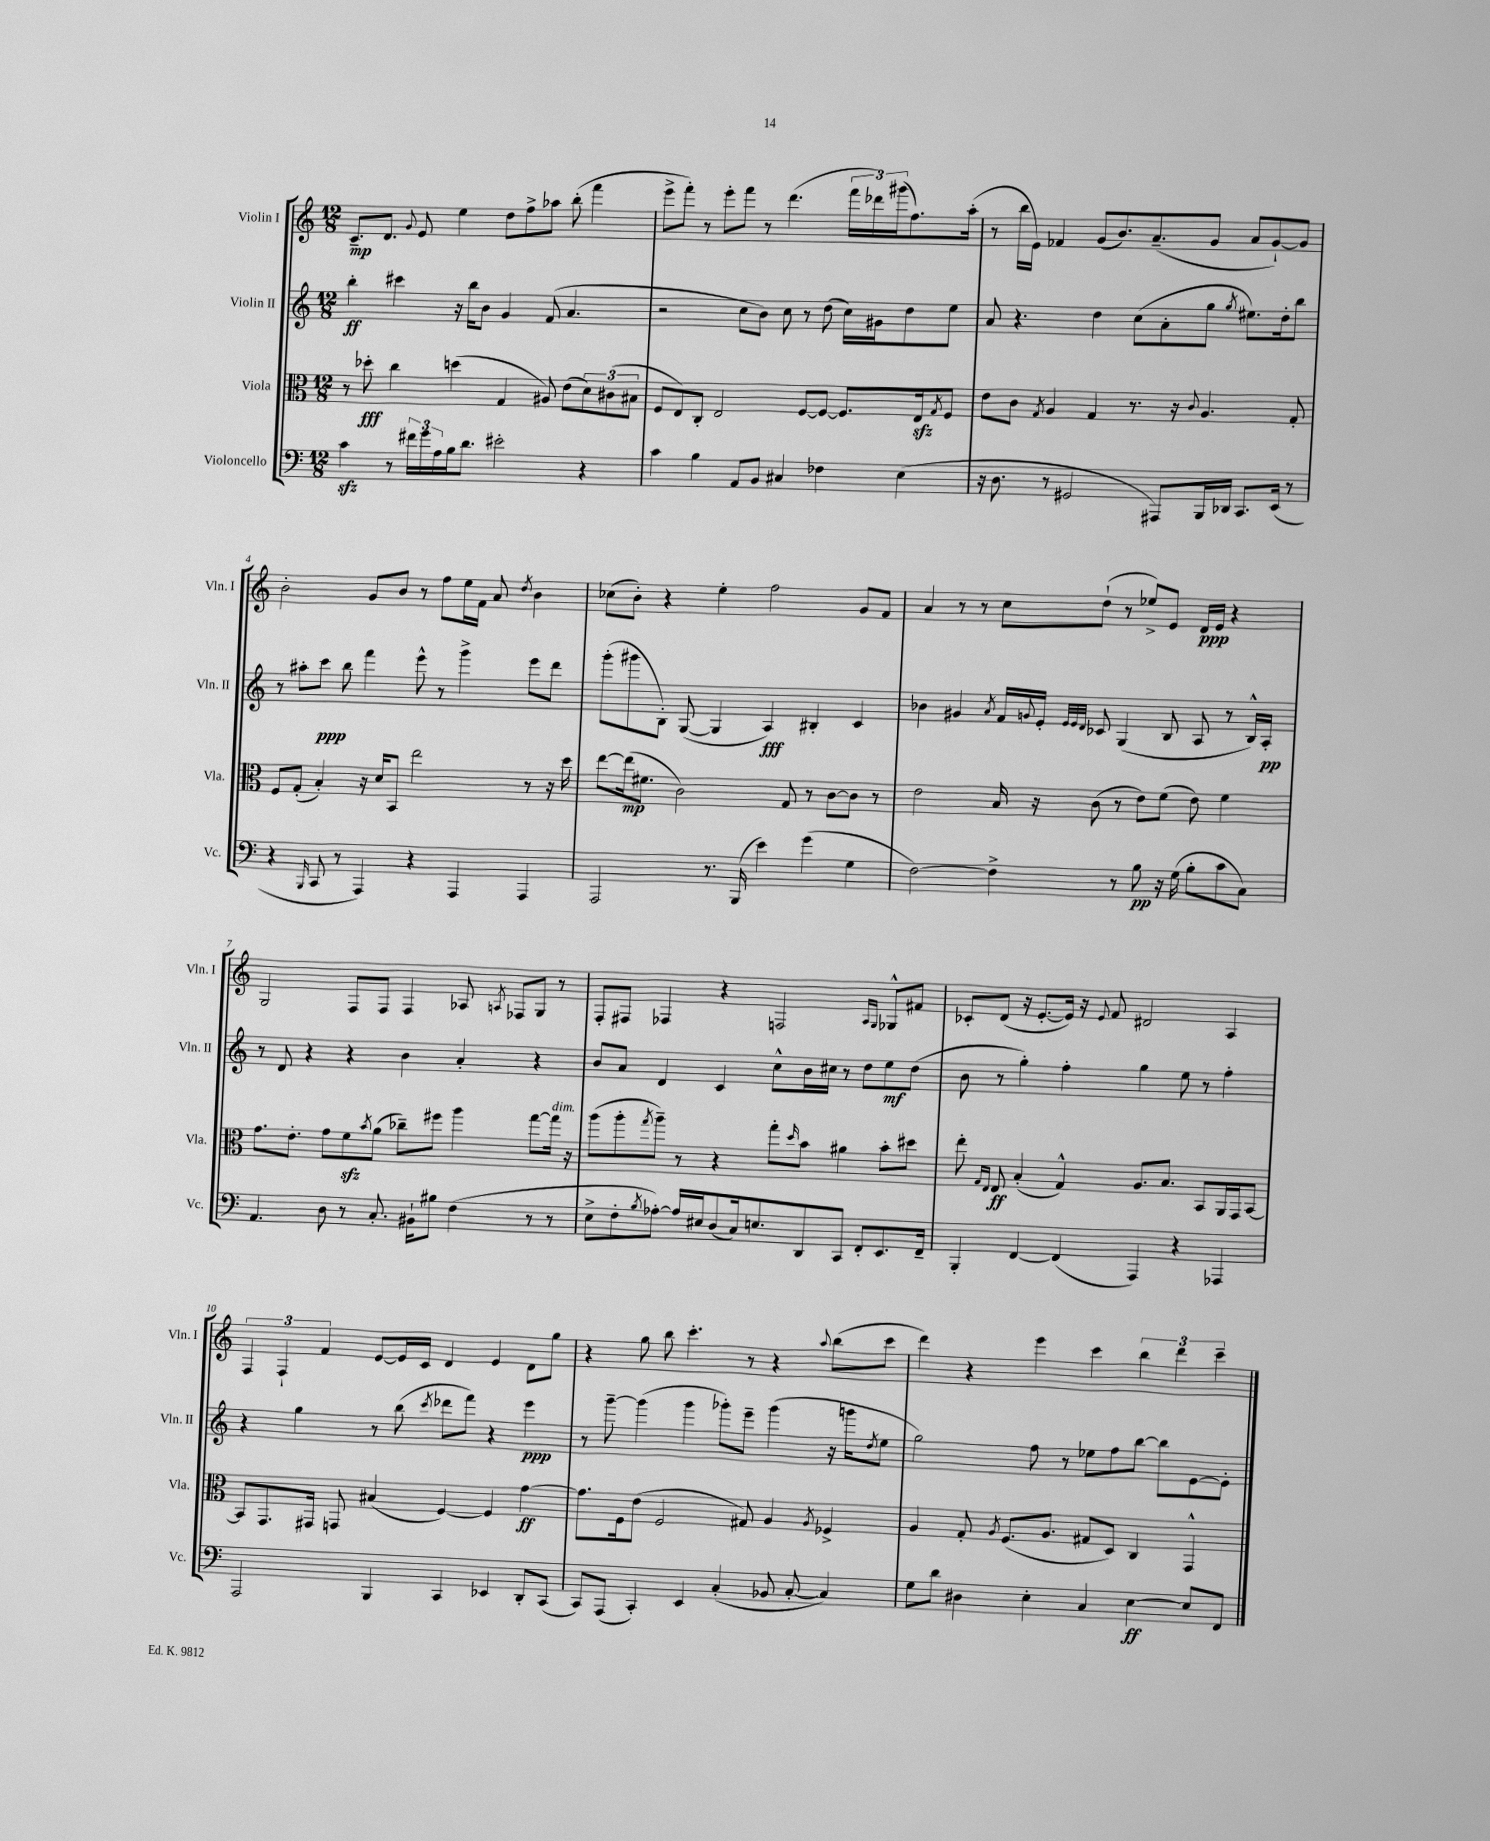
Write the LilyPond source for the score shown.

<<
\new StaffGroup <<
\new Staff = "s0" \with { instrumentName = "Violin I" shortInstrumentName = "Vln. I" } {
    \clef treble \key c \major \numericTimeSignature \time 12/8
    c'8.--\mp d'8. \appoggiatura { g'8 } e'8 e''4 d''8 f''8-> aes''8 b''8-.( f'''4 |
    e'''8-> f'''8-.) r8 e'''8-. f'''8 r8 d'''4.( \tuplet 3/2 { f'''16 des'''16) gis'''16( } f''8.) a''16-.( |
    r8 b''16 e'16) fes'4 g'8( b'8.) a'8.--( g'8 a'8 g'8~-!) g'8 |
    b'2-. g'8 b'8 r8 f''8 e''16 f'16 a'8 \acciaccatura { d''8 } b'4 |
    ces''8( b'8-.) r4 e''4-. f''2 g'8 f'8 |
    a'4 r8 r8 c''8 d''8-!( r8 ees''8->) e'8 d'16\ppp e'16 r4 |
    g2 f8 f8 f4 aes8 \acciaccatura { a8 } fes8 g8 r8 |
    f8-. fis8 fes4 r4 f2 \grace { a16 g16 } ges8-^ fis'8 |
    ces'8-. d'8( r16 e'8.~-. e'16) r16 \appoggiatura { e'8 } f'8 dis'2 a4 |
    \tuplet 3/2 { f4 f4-! f'4 } e'8~ e'16 c'16 d'4 e'4 d'8 g''8 |
    r4 g''8 b''8 c'''4.-. r8 r4 \appoggiatura { a''8 } b''8( c'''8 |
    d'''4) r4 e'''4 c'''4 \tuplet 3/2 { b''4 d'''4 c'''4-- } \bar "|." |
}
\new Staff = "s1" \with { instrumentName = "Violin II" shortInstrumentName = "Vln. II" } {
    \clef treble \key c \major \numericTimeSignature \time 12/8
    b''4-.\ff cis'''4 r16 b''16 b'8 g'4 f'8( a'4. |
    r2 c''8 b'8) c''8 r8 d''8( c''16) gis'16 d''8 e''8 |
    a'8 r4. d''4 c''8( a'8-. g''8 \acciaccatura { g''8 } eis''8.) d''16-. b''8 |
    r8 ais''8-. c'''8\ppp b''8 f'''4 e'''8-^ r8 g'''4-> e'''8 d'''8 |
    g'''8-.( gis'''8 b8-.) g8~( g4 a4\fff) bis4-. c'4 |
    bes'4 gis'4 \acciaccatura { a'8 } f'16 \appoggiatura { g'8 } e'16-. \grace { e'32 e'32 d'32 } ces'8 g4( b8 a8 r8 b16-^) a16-.\pp |
    r8 d'8 r4 r4 b'4 a'4-. r4 |
    b'8 a'8 d'4 c'4 c''8-^ b'16 cis''16 r8 d''8 e''8\mf d''8( |
    b'8 r8 g''4-.) f''4-. g''4 e''8 r8 f''4-. |
    r4 g''4 r8 b''8( \acciaccatura { c'''8 } des'''8 f'''8) r4 e'''4\ppp |
    r8 g'''8~-- g'''4( g'''4 ges'''8-.) e'''8-- ges'''4( r16 g'''16 \acciaccatura { d''8 } e''8 |
    g''2) f''8 r8 ees''8 f''8 b''8~ b''8 e'8~ e'8-. \bar "|." |
}
\new Staff = "s2" \with { instrumentName = "Viola" shortInstrumentName = "Vla." } {
    \clef alto \key c \major \numericTimeSignature \time 12/8
    r8 des''8-.\fff c''4 d''4( g4 ais8) e'8( \tuplet 3/2 { d'8) cis'8( bis8 } |
    f8 e8) c8-. e2 f8~ f8~ f8. e16\sfz \acciaccatura { g8 } f8 |
    e'8 c'8 \acciaccatura { g8 } a4 g4 r8. r16 \appoggiatura { c'8 } a4. g8-. |
    f8 g8-.( b4-.) r16 d'16 b,8 e''2 r8 r16 d''16 |
    e''8~ e''16\mp( fis'8. c'2) g8 r8 c'8~ c'8 r8 |
    e'2 b16 r16 c'8( r8 e'8) f'8( e'8) f'4 |
    g'8. e'8.-. g'8 f'8\sfz \acciaccatura { b'8 } a'8( ces''8--) fis''8 a''4 g''8~ g''16^\markup { \italic "dim." } r16 |
    a''8( a''8-. \acciaccatura { g''8 } a''8--) r8 r4 g''8-. \grace { d''16 } b'8 ais'4 b'8-. dis''8 |
    e''8-. \grace { g16 e16 } e8\ff b4-.( g4-^) a8. b8. b,8 a,16 g,16 b,8~ |
    b,8 g,8. gis,16 g,8 bis4( f4~) f4 g'4~\ff |
    g'8. f16 e'8( f2 gis8) a4 \acciaccatura { a8 } fes4-> |
    a4 g8-. \acciaccatura { a8 } f8.( a8. gis8 d8) c4 g,4-^ \bar "|." |
}
\new Staff = "s3" \with { instrumentName = "Violoncello" shortInstrumentName = "Vc." } {
    \clef bass \key c \major \numericTimeSignature \time 12/8
    c'4\sfz r8 \tuplet 3/2 { fis'16 g'16 a16 } b16 d'8. eis'2-. r4 |
    c'4 b4 a,8 b,8 cis4 fes4 e4( |
    r16 d8. r8 gis,2 ais,,8) b,,16 des,16 c,8. e,16( r8 |
    r4 \grace { b,,16 } c,8 r8 a,,4) r4 a,,4 a,,4 |
    a,,2 r8. b,,16( e'4) g'4( g4 |
    f2~) f4-> r8 b8\pp r16 g16( b8-. c'8 c8) |
    a,4. d8 r8 c8.-. bis,16-! bis8 f4( r8 r8 |
    e8-> f8-. \acciaccatura { b8 } aes8~-.) aes16 eis16 d8( c16) e8. d,8 c,8 f,8-. e,8. f,16-- |
    b,,4-. f,4~ f,4( a,,4) r4 aes,,4 |
    a,,2 b,,4 c,4 ees,4 d,8-. c,8( |
    c,8) a,,8( c,4-.) e,4 c4-.( bes,8 c8~-. c4) |
    g8 d'8 dis4 e4-. c4 e4~\ff e8 f,8 \bar "|." |
}
>>
>>
